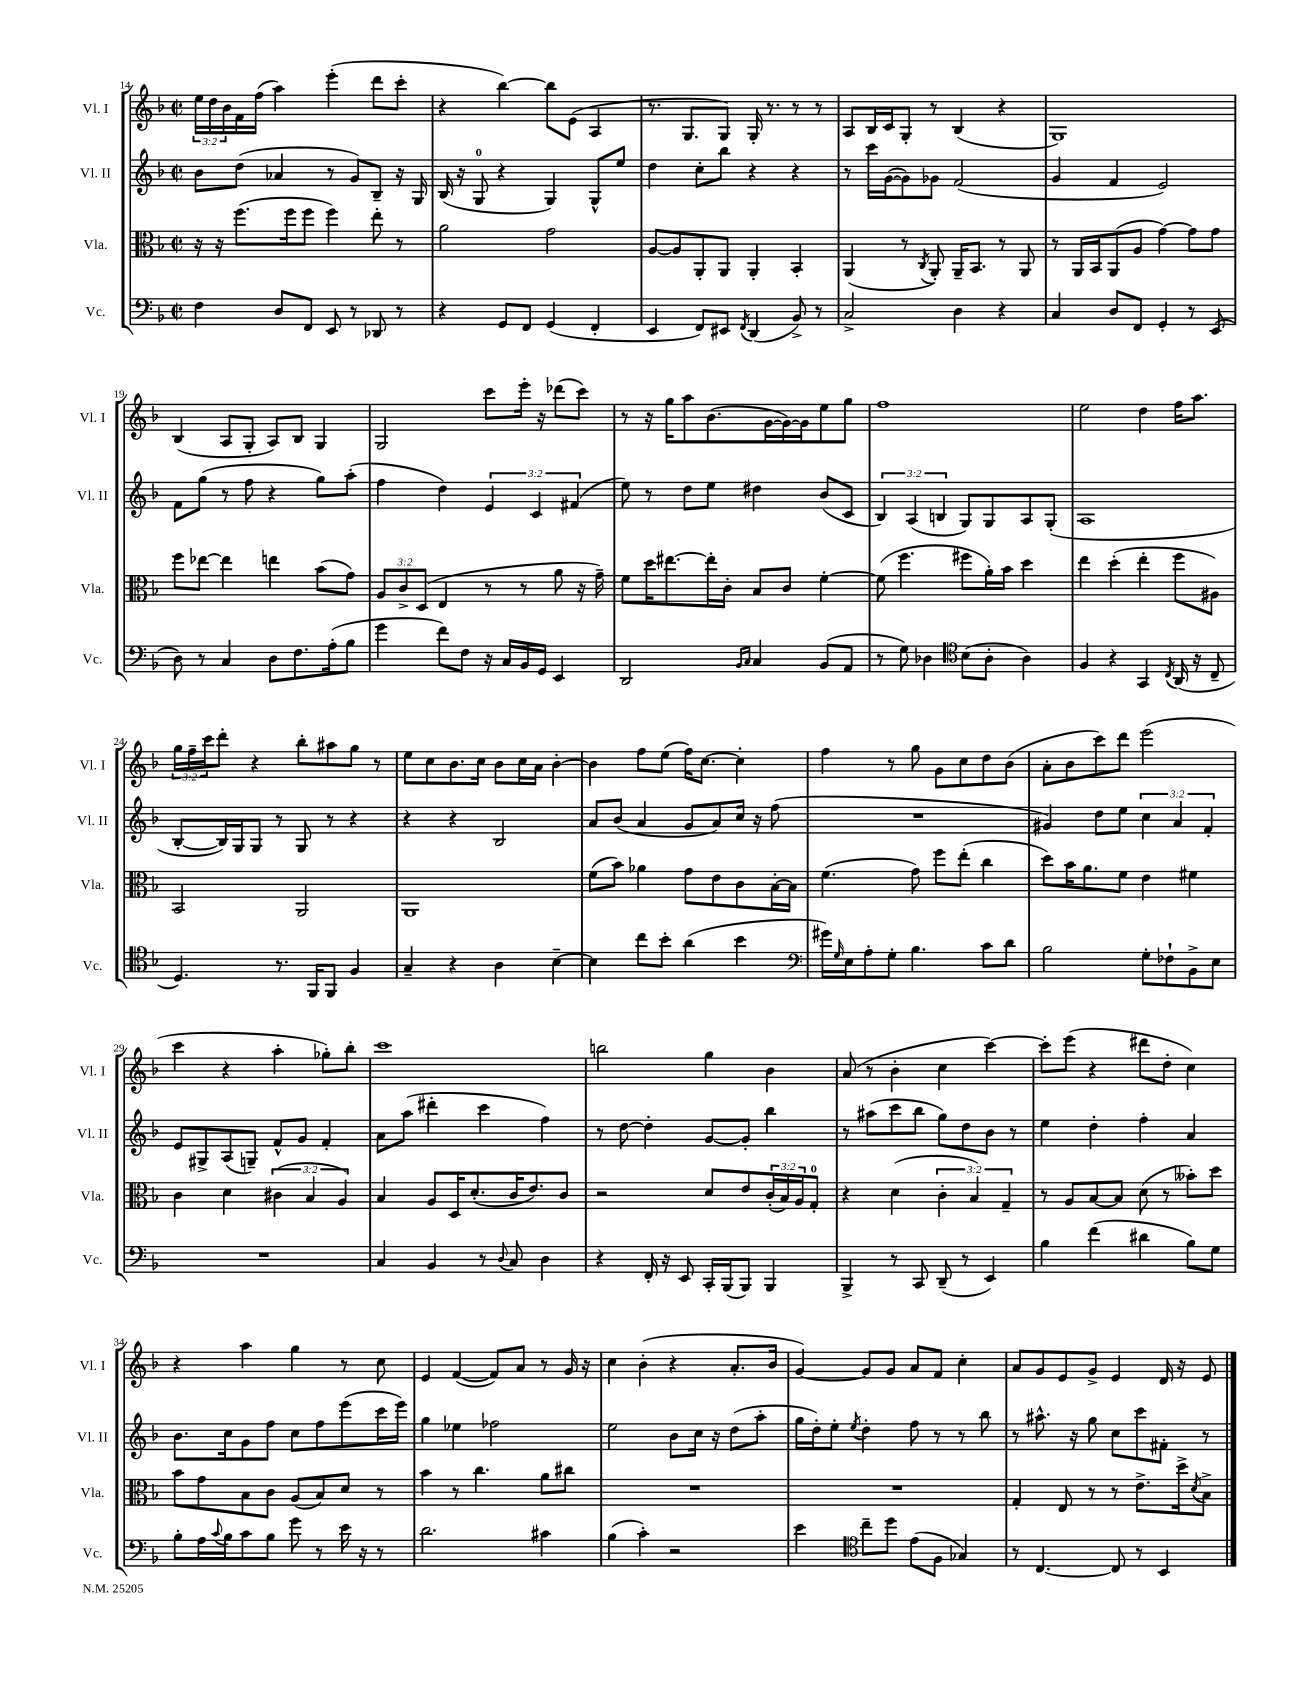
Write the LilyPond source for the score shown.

<<
\new StaffGroup <<
\new Staff = "s0" \with { instrumentName = "Vl. I" shortInstrumentName = "Vl. I" } {
    \clef treble \key f \major \defaultTimeSignature \time 2/2 \override Staff.TupletNumber.text = #tuplet-number::calc-fraction-text
    \tuplet 3/2 { e''16 d''16 bes'16 } f'16 f''16( a''4) e'''4-.( d'''8 c'''8-. |
    r4 bes''4~) bes''8 e'8( a4 |
    r8. g8. g8) g16-. r8. r8 r8 |
    a8 bes16 c'16 g8-. r8 bes4( r4 |
    g1) |
    bes4( a8 g8-. a8) bes8 g4 |
    g2 c'''8 e'''16-. r16 des'''8( c'''8) |
    r8 r16 g''16 a''8 bes'8.( g'16~ g'16~) g'16 e''8 g''8 |
    f''1 |
    e''2 d''4 f''16 a''8. |
    \tuplet 3/2 { g''16 f''16-- c'''16 } d'''8-. r4 bes''8-. ais''8 g''8 r8 |
    e''8 c''8 bes'8. c''16 bes'8 c''16 a'16 bes'4~-. |
    bes'4 f''8 e''8( f''16) c''8.~ c''4-. |
    f''4 r8 g''8 g'8 c''8 d''8 bes'8( |
    a'8-. bes'8 c'''8) d'''8 e'''2( |
    c'''4 r4 a''4-. ges''8-.) bes''8-. |
    c'''1 |
    b''2 g''4 bes'4 |
    a'8( r8 bes'4-. c''4 c'''4~) |
    c'''8-. e'''8( r4 dis'''8 d''8-. c''4) |
    r4 a''4 g''4 r8 c''8 |
    e'4 f'4~( f'8) a'8 r8 g'16 r16 |
    c''4 bes'4-.( r4 a'8.-. bes'16 |
    g'4~) g'8 g'8 a'8 f'8 c''4-. |
    a'8 g'8 e'8 g'8-> e'4 d'16 r16 e'8 \bar "|." |
}
\new Staff = "s1" \with { instrumentName = "Vl. II" shortInstrumentName = "Vl. II" } {
    \clef treble \key f \major \defaultTimeSignature \time 2/2 \override Staff.TupletNumber.text = #tuplet-number::calc-fraction-text
    bes'8 d''8( aes'4 r8 g'8) bes8-- r16 g16 |
    bes16( r16 g8-0 r4 g4) g8-^ e''8 |
    d''4 c''8-. bes''8 r4 r4 |
    r8 c'''16 g'16~( g'8) ges'8 f'2( |
    g'4 f'4 e'2) |
    f'8 g''8( r8 f''8 r4 g''8) a''8-.( |
    f''4 d''4) \tuplet 3/2 { e'4 c'4 fis'4( } |
    e''8) r8 d''8 e''8 dis''4 bes'8( c'8 |
    \tuplet 3/2 { bes4) a4( b4 } g8) g8 a8 g8-.( |
    a1 |
    bes8~-. bes16) g16 g8 r8 g8 r8 r4 |
    r4 r4 bes2 |
    a'8 bes'8( a'4 g'8 a'8) c''16 r16 f''8( |
    R1 |
    gis'4) d''8 e''8 \tuplet 3/2 { c''4 a'4 f'4-. } |
    e'8 gis8-> a8( g8--) f'8-^ g'8 f'4-. |
    a'8 a''8( dis'''4-. c'''4 f''4) |
    r8 d''8~ d''4-. g'8~ g'8-. bes''4 |
    r8 ais''8( c'''8 bes''8 g''8) d''8 bes'8 r8 |
    e''4 d''4-. f''4-. a'4 |
    bes'8. c''16 g'8 f''8 c''8 f''8 e'''8( c'''16 e'''16) |
    g''4 ees''4 fes''2 |
    e''2 bes'8 c''16 r16 d''8( a''8-. |
    g''16 d''16-.) e''8-. \acciaccatura { e''8 } d''4-. f''8 r8 r8 bes''8 |
    r8 ais''8.-^ r16 g''8 c''8 c'''8 fis'8-. r8 \bar "|." |
}
\new Staff = "s2" \with { instrumentName = "Vla." shortInstrumentName = "Vla." } {
    \clef alto \key f \major \defaultTimeSignature \time 2/2 \override Staff.TupletNumber.text = #tuplet-number::calc-fraction-text
    r16 r16 f''8.( f''16 f''8 f''4) e''8-. r8 |
    a'2 g'2 |
    a8~ a8 a,8-. a,8 a,4-. bes,4-. |
    a,4( r8 \acciaccatura { c8 } a,8-.) a,16-- bes,8. r8 a,8 |
    r8 a,16 bes,16 a,8( a8 g'4~) g'8 g'8 |
    f''8 ees''8~ ees''4 e''4 bes'8( g'8) |
    \tuplet 3/2 { a8 c'8-> d8( } e4 r8 r8 a'8 r16 g'16--) |
    f'8 d''16 eis''8.~ eis''16-. c'16-. bes8 c'8 f'4~-. |
    f'8( f''4. fis''8 a'16-.) bes'16 d''4 |
    e''4 d''4-.( e''4-. f''8 ais8) |
    bes,2 a,2 |
    a,1 |
    f'8( bes'8) aes'4 g'8 e'8 c'8 bes16~-. bes16 |
    f'4.( g'8) f''8 e''8-.( c''4 |
    d''8) bes'16 a'8. f'8 e'4 fis'4 |
    c'4 d'4 \tuplet 3/2 { cis'4( bes4 a4) } |
    bes4 a8 d16 d'8.-.( c'16 e'8.) c'8 |
    r2 d'8 e'8 \tuplet 3/2 { c'16-.( bes16) a16 } g8-0-. |
    r4 d'4( \tuplet 3/2 { c'4-. bes4) g4-- } |
    r8 a8 bes8~ bes8 d'8( r8 beses'8-.) d''8 |
    bes'8 g'8 bes8 c'8 a8( bes8) d'8 r8 |
    bes'4 r8 c''4. a'8 cis''8 |
    R1 |
    R1 |
    g4-. e8 r8 r8 e'8.-> d''16-> \acciaccatura { d'8 } bes8-> \bar "|." |
}
\new Staff = "s3" \with { instrumentName = "Vc." shortInstrumentName = "Vc." } {
    \clef bass \key f \major \defaultTimeSignature \time 2/2
    f4 d8 f,8 e,8 r8 des,8 r8 |
    r4 g,8 f,8 g,4( f,4-. |
    e,4 f,8) eis,8 \acciaccatura { f,8 } d,4( bes,8->) r8 |
    c2-> d4 r4 |
    c4 d8 f,8 g,4-. r8 e,8( |
    d8) r8 c4 d8 f8. a16-.( bes8 |
    g'4 f'8) f8 r16 c16 bes,16 g,16 e,4 |
    d,2 \grace { bes,16 c16 } c4 bes,8( a,8 |
    r8 g8) des4 \clef tenor bes8( a8-. a4) |
    f4 r4 g,4 \acciaccatura { c8 } a,16( r16 c8-- |
    d4.) r8. f,16 f,8 f4 |
    g4-- r4 a4 bes4~-- |
    bes4 c''8 bes'8-. a'4( bes'4 |
    \clef bass gis'16) \grace { g16 } e16 a8-. g8-. bes4. c'8 d'8 |
    bes2 g8-. fes8-! bes,8-> e8 |
    R1 |
    c4 bes,4 r8 \appoggiatura { d8 } c8 d4 |
    r4 f,16-. r16 e,8 c,16-. bes,,16( bes,,8) bes,,4 |
    bes,,4-> r8 c,8 d,8--( r8 e,4) |
    bes4 f'4( dis'4 bes8) g8 |
    bes8-. a16 \appoggiatura { c'8 } bes16 c'8 bes8 g'8 r8 e'16 r16 r8 |
    d'2. cis'4 |
    bes4( c'4-.) r2 |
    e'4 \clef tenor c''8-- d''8 e'8( f8 ges4) |
    r8 c4.~ c8 r8 bes,4 \bar "|." |
}
>>
>>
\layout { \context { \Score currentBarNumber = #14 } }
